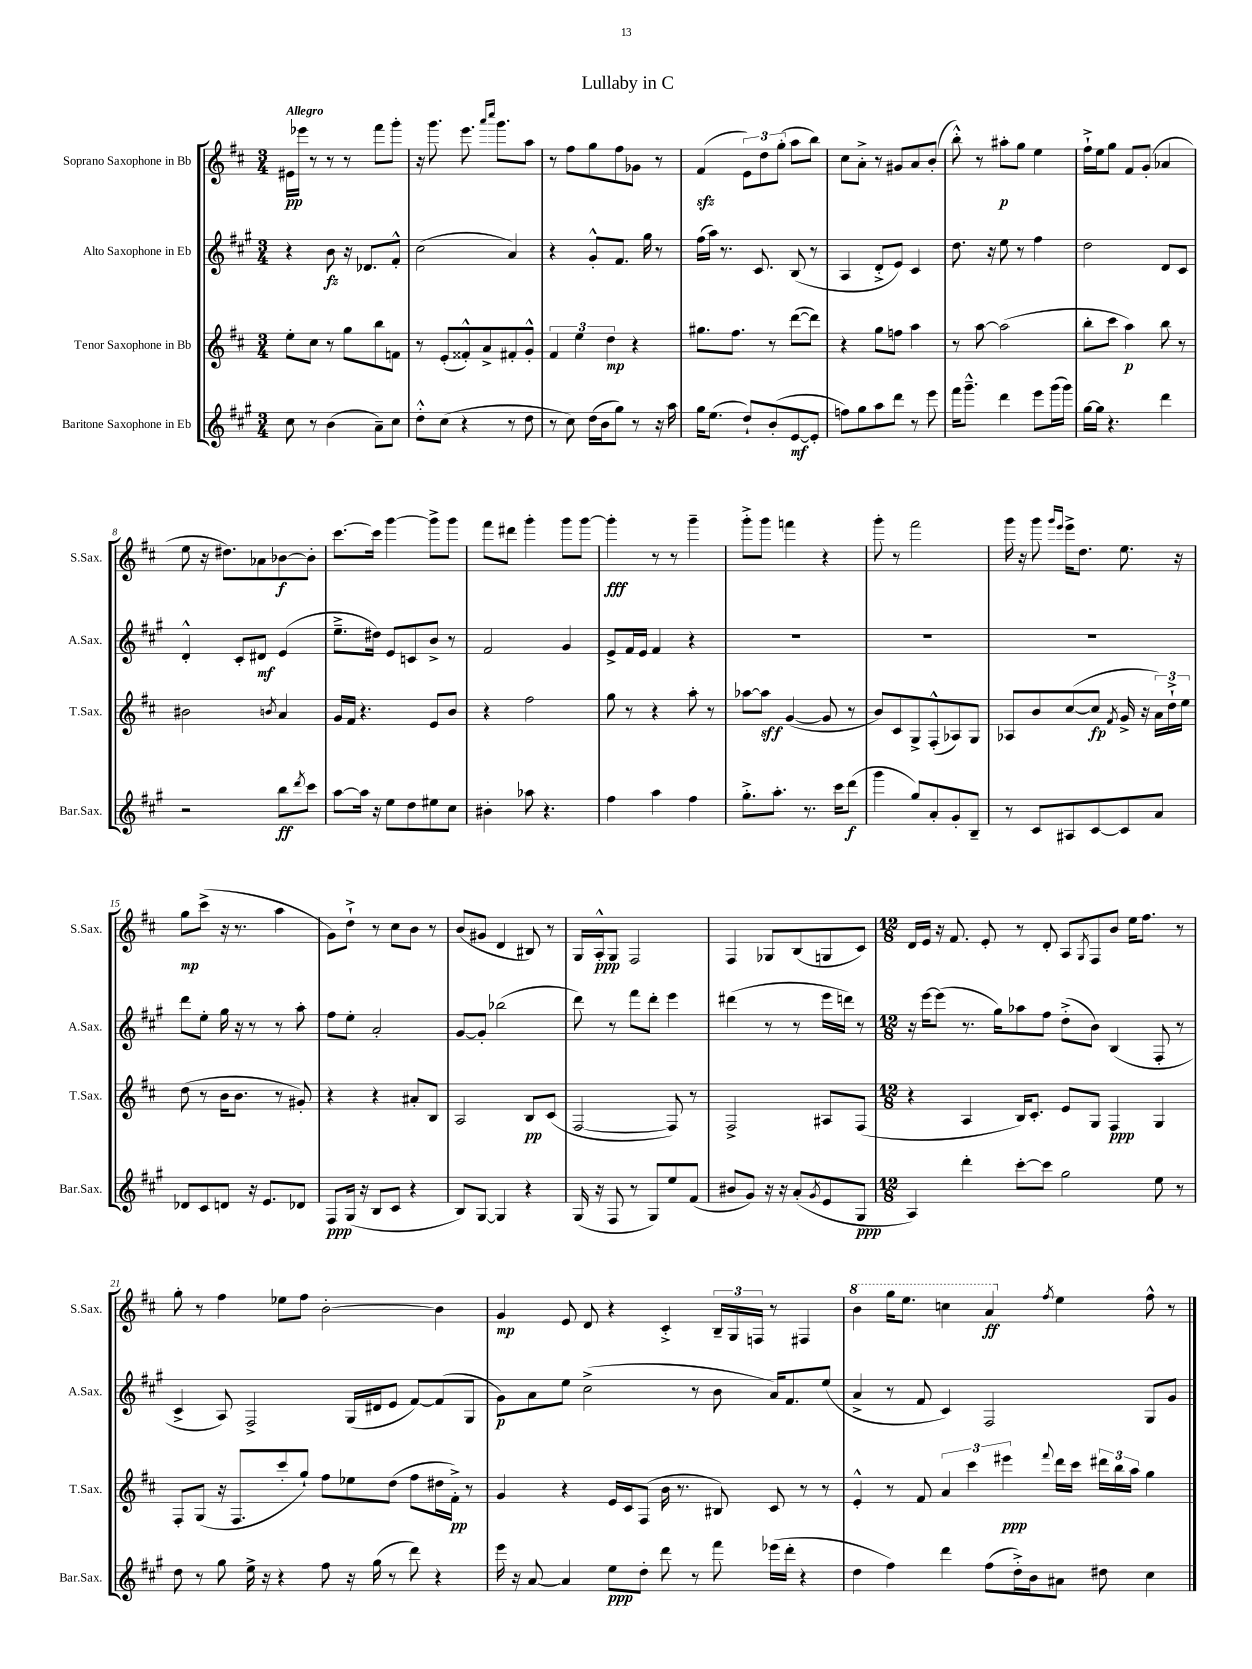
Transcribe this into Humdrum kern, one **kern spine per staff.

**kern	**dynam	**kern	**dynam	**kern	**dynam	**kern	**dynam
*part4	*part4	*part3	*part3	*part2	*part2	*part1	*part1
*staff4	*staff4	*staff3	*staff3	*staff2	*staff2	*staff1	*staff1
*I"Baritone Saxophone in Eb	*	*I"Tenor Saxophone in Bb	*	*I"Alto Saxophone in Eb	*	*I"Soprano Saxophone in Bb	*
*I'Bar.Sax.	*	*I'T.Sax.	*	*I'A.Sax.	*	*I'S.Sax.	*
*clefG2	*	*clefG2	*	*clefG2	*	*clefG2	*
*k[f#c#g#]	*	*k[f#c#]	*	*k[f#c#g#]	*	*k[f#c#]	*
*M3/4	*	*M3/4	*	*M3/4	*	*M3/4	*
=1	=1	=1	=1	=1	=1	=1	=1
!	!	!	!	!	!	!LO:TX:a:B:t=Allegro	!
8cc#\	.	8ee'\L	.	4r	.	16e#X\LL	pp
.	.	.	.	.	.	16eee-X\JJ	.
8r	.	8cc#\J	.	.	.	8r	.
(4b\	.	8r	.	8b\	fz	8r	.
.	.	8gg\L	.	16r	.	8r	.
.	.	.	.	8.d-X/L	.	.	.
8a~\L)	.	8bb\	.	.	.	8fff#\L	.
8cc#\J	.	8fn\J	.	8f#'^^/J	.	8ggg'\J	.
=2	=2	=2	=2	=2	=2	=2	=2
8dd'^^\L	.	8r	.	(2cc#\	.	16r	.
.	.	.	.	.	.	8.ggg\	.
(8cc#\J	.	(8e'/L	.	.	.	.	.
4r	.	8f##X'^^/)	.	.	.	8.eee\	.
.	.	8a^/	.	.	.	.	.
.	.	.	.	.	.	16qqaaa/LL	.
.	.	.	.	.	.	16qqcccc#/JJ	.
.	.	.	.	.	.	8.ggg\L	.
8r	.	8f#X'/	.	4a/)	.	.	.
8dd\	.	8g'^^/J	.	.	.	8aa\J	.
=3	=3	=3	=3	=3	=3	=3	=3
8r	.	6f#/	.	4r	.	8r	.
8cc#\)	.	.	.	.	.	8ff#\L	.
.	.	6ee\	.	.	.	.	.
(16dd\LL	.	.	.	8g#'^^/L	.	8gg\	.
16b\J	.	.	.	.	.	.	.
.	.	6dd\	mp	.	.	.	.
8gg#\J)	.	.	.	8.f#/J	.	8ff#\	.
8r	.	4r	.	.	.	8g-X\J	.
.	.	.	.	16gg#\	.	.	.
16r	.	.	.	8r	.	8r	.
16aa\	.	.	.	.	.	.	.
=4	=4	=4	=4	=4	=4	=4	=4
16gg#\KL	.	8.gg#X\L	.	(16ff#\LL	.	(4f#zz/	.
(8.ee\J	.	.	.	16aa\JJ)	.	.	.
.	.	.	.	8.r	.	.	.
.	.	8.ff#\J	.	.	.	.	.
8dd`/L)	.	.	.	.	.	12e\L)	.
.	.	.	.	8.c#/	.	.	.
.	.	.	.	.	.	12dd\	.
(8b'/	.	8r	.	.	.	.	.
.	.	.	.	.	.	(12gg'\J	.
[8e/	mf	([8ddd\L	.	(8B/	.	8aa\L	.
8e'/J]	.	8ddd\J])	.	8r	.	8bb\J)	.
=5	=5	=5	=5	=5	=5	=5	=5
8ffn\L)	.	4r	.	4A/	.	8cc#\L	.
8gg#\	.	.	.	.	.	8a'^\J	.
8aa\	.	8gg\L	.	8d'^/L	.	8r	.
8ddd\J	.	8ffn\J	.	8e/J)	.	8g#X/L	.
8r	.	4aa\	.	4c#/	.	8a/	.
8eee\	.	.	.	.	.	(8b'/J	.
=6	=6	=6	=6	=6	=6	=6	=6
16fff#\KL	.	8r	.	8.dd\	.	8bb'^^\)	.
8.ggg#~^^\J	.	.	.	.	.	.	.
.	.	[8aa\	.	.	.	8r	.
.	.	.	.	16r	.	.	.
4ddd\	.	(2aa\]	.	8ee\	.	8aa#X'\L	p
.	.	.	.	8r	.	8gg\J	.
8eee\L	.	.	.	4ff#\	.	4ee\	.
(16ggg#\L	.	.	.	.	.	.	.
16ggg#\JJ)	.	.	.	.	.	.	.
=7	=7	=7	=7	=7	=7	=7	=7
[16gg#\LL	.	8bb'\L	.	2dd\	.	16ff#`^\LL	.
16gg#\JJ]	.	.	.	.	.	16ee\J	.
4.r	.	8ccc#\J	.	.	.	8gg\J	.
.	.	4aa\)	p	.	.	8f#/L	.
.	.	.	.	.	.	(8g'/J	.
4ddd\	.	8bb\	.	8d/L	.	4a-X/	.
.	.	8r	.	8c#/J	.	.	.
!!LO:LB:g=z
=8	=8	=8	=8	=8	=8	=8	=8
2r	.	2b#X\	.	4d'^^/	.	8ee\	.
.	.	.	.	.	.	16r	.
.	.	.	.	.	.	8.dd#X\L)	.
.	.	.	.	8c#'/L	.	.	.
.	.	.	.	8d#X/J	mf	8a-X\	.
.	.	8qbn/	.	.	.	.	.
8bb\L	ff	4a/	.	(4e/	.	[8b-X\	f
8qddd/	.	.	.	.	.	.	.
8ccc#\J	.	.	.	.	.	8b-'\J]	.
=9	=9	=9	=9	=9	=9	=9	=9
[8aa\L	.	16g/LL	.	8.ee~^\L	.	[8.ccc#\L	.
.	.	16f#/JJ	.	.	.	.	.
16aa\Jk]	.	4.r	.	.	.	.	.
16r	.	.	.	16dd#X\Jk)	.	16ccc#\Jk]	.
8ee\L	.	.	.	8e/L	.	[4ggg\	.
8dd\	.	.	.	8cn/	.	.	.
8ee#X\	.	8e/L	.	8b^/J	.	8ggg^\L]	.
8cc#\J	.	8b/J	.	8r	.	8ggg\J	.
=10	=10	=10	=10	=10	=10	=10	=10
4b#X'\	.	4r	.	2f#/	.	8fff#\L	.
.	.	.	.	.	.	8ddd#X\J	.
8aa-X\	.	2ff#\	.	.	.	4ggg'\	.
4.r	.	.	.	.	.	.	.
.	.	.	.	4g#/	.	8ggg\L	.
.	.	.	.	.	.	[8ggg\J	.
=11	=11	=11	=11	=11	=11	=11	=11
4ff#\	.	8gg\	.	8e^/L	.	4ggg'\]	fff
.	.	8r	.	16f#/L	.	.	.
.	.	.	.	16e/JJ	.	.	.
4aa\	.	4r	.	4f#/	.	8r	.
.	.	.	.	.	.	8r	.
4ff#\	.	8aa'\	.	4r	.	4ggg~\	.
.	.	8r	.	.	.	.	.
=12	=12	=12	=12	=12	=12	=12	=12
8.gg#'^\L	.	[8aa-X\L	.	2.r	.	8ggg'^\L	.
.	.	8aa-\J]	sff	.	.	8ggg\J	.
8.aa'\J	.	.	.	.	.	.	.
.	.	([4g/	.	.	.	4fffn\	.
8.r	.	.	.	.	.	.	.
.	.	8g/]	.	.	.	4r	.
16ccc#\KL	.	.	.	.	.	.	.
(8ddd\J	f	8r	.	.	.	.	.
=13	=13	=13	=13	=13	=13	=13	=13
4ggg#\	.	8b/L)	.	2.r	.	8ggg'\	.
.	.	8c#/	.	.	.	8r	.
8gg#/L)	.	8G^/	.	.	.	2fff#\	.
8a'/	.	(8F#'^^/	.	.	.	.	.
8g#'/	.	8A-X/)	.	.	.	.	.
8B~/J	.	8G/J	.	.	.	.	.
=14	=14	=14	=14	=14	=14	=14	=14
8r	.	8A-X/L	.	2.r	.	16ggg\	.
.	.	.	.	.	.	16r	.
8c#/L	.	8b/	.	.	.	8ggg\	.
.	.	.	.	.	.	16qqggg/LL	.
.	.	.	.	.	.	16qqeee/JJ	.
8A#X/	.	([8cc#/	.	.	.	16eee^\KL	.
.	.	.	.	.	.	8.dd\J	.
[8c#/	.	8cc#/J]	fp	.	.	.	.
.	.	8qf#/	.	.	.	.	.
8c#/]	.	16g^/	.	.	.	8.ee\	.
.	.	16r	.	.	.	.	.
8a/J	.	24a\LL)	.	.	.	.	.
.	.	24dd`^\	.	.	.	.	.
.	.	.	.	.	.	16r	.
.	.	24ee\JJ	.	.	.	.	.
!!LO:LB:g=z
=15	=15	=15	=15	=15	=15	=15	=15
8d-X/L	.	(8dd\	.	8ddd\L	.	8gg\L	mp
8c#/	.	8r	.	8ee'\J	.	(8ccc#^\J	.
8dn/J	.	16b\KL	.	16gg#\	.	16r	.
.	.	8.b\J	.	16r	.	8.r	.
16r	.	.	.	8r	.	.	.
8.e/L	.	.	.	.	.	.	.
.	.	8r	.	8r	.	4aa\	.
8d-X/J	.	8g#X'/)	.	8aa'\	.	.	.
=16	=16	=16	=16	=16	=16	=16	=16
8F#/L	ppp	4r	.	8ff#\L	.	8g\L)	.
(16G#/Jk	.	.	.	8ee'\J	.	8dd`^\J	.
16r	.	.	.	.	.	.	.
8B/L	.	4r	.	2a'/	.	8r	.
8c#/J	.	.	.	.	.	8cc#\L	.
4r	.	8a#X'/L	.	.	.	8b\J	.
.	.	8B/J	.	.	.	8r	.
=17	=17	=17	=17	=17	=17	=17	=17
8B/L)	.	2A/	.	[8g#/L	.	(8b/L	.
[8G#/J	.	.	.	8g#'/J]	.	8g#X/J	.
4G#/]	.	.	.	(2bb-X\	.	4d/	.
4r	.	8B/L	pp	.	.	8B#X/)	.
.	.	(8c#/J	.	.	.	8r	.
=18	=18	=18	=18	=18	=18	=18	=18
(16G#/	.	[2F#/	.	8ddd\)	.	16G/LL	.
16r	.	.	.	.	.	16A'^^/J	ppp
8F#/	.	.	.	8r	.	8G/J	.
8r	.	.	.	8fff#\L	.	2F#/	.
8G#/L)	.	.	.	8ddd'\J	.	.	.
8ee/	.	8F#/])	.	4eee\	.	.	.
(8f#/J	.	8r	.	.	.	.	.
=19	=19	=19	=19	=19	=19	=19	=19
8b#X/L	.	2F#^/	.	(4ddd#X\	.	4F#/	.
8g#/J)	.	.	.	.	.	.	.
16r	.	.	.	8r	.	8G-X/L	.
16r	.	.	.	.	.	.	.
(8a'/L	.	.	.	8r	.	(8B/	.
8qg#/	.	.	.	.	.	.	.
8e/	.	8A#X/L	.	16eee\LL	.	8Gn/	.
.	.	.	.	16dddn\JJ)	.	.	.
8G#/J	ppp	(8F#/J	.	8r	.	8c#/J)	.
=20	=20	=20	=20	=20	=20	=20	=20
*M12/8	*	*M12/8	*	*M12/8	*	*M12/8	*
4A/)	.	4r	.	16r	.	16d/LL	.
.	.	.	.	[16eee\KL	.	16e/JJ	.
.	.	.	.	(8eee\J]	.	16r	.
.	.	.	.	.	.	8.f#/	.
4ddd'\	.	4A/	.	8.r	.	.	.
.	.	.	.	.	.	8e'/	.
.	.	.	.	16gg#\KL)	.	.	.
[8ccc#'\L	.	16B/KL)	.	8aa-X\	.	8r	.
.	.	8.c#'/J	.	.	.	.	.
8ccc#\J]	.	.	.	8ff#\J	.	8d'/	.
2gg#\	.	8e/L	.	(8dd'^\L	.	8A/L	.
.	.	.	.	.	.	8qG/	.
.	.	8G/J	.	8b\J)	.	8F#/	.
.	.	4F#/	ppp	(4B/	.	8b/J	.
.	.	.	.	.	.	16ee\KL	.
.	.	.	.	.	.	8.ff#\J	.
8ee\	.	4G/	.	8F#'/	.	.	.
8r	.	.	.	8r	.	8r	.
!!LO:LB:g=z
=21	=21	=21	=21	=21	=21	=21	=21
8dd\	.	8F#'/L	.	4c#^/	.	8gg'\	.
8r	.	(8G/J	.	.	.	8r	.
8gg#\	.	16r	.	8A/)	.	4ff#\	.
.	.	8.F#/L	.	.	.	.	.
16ee^\	.	.	.	2F#^/	.	.	.
16r	.	.	.	.	.	.	.
4r	.	8ccc#'/	.	.	.	8ee-X\L	.
.	.	8gg`/J)	.	.	.	8ff#\J	.
8ff#\	.	8ff#\L	.	.	.	[2b'\	.
16r	.	8ee-X\	.	(16G#/LL	.	.	.
(16gg#\	.	.	.	16d#X/J	.	.	.
8r	.	(8dd\J	.	8e/J	.	.	.
8ddd\)	.	8ff#\L	.	[8f#/L)	.	.	.
4r	.	16dd#X\L	.	(8f#/]	.	4b\]	.
.	.	16f#'^\JJ)	pp	.	.	.	.
.	.	8r	.	8G#/J	.	.	.
=22	=22	=22	=22	=22	=22	=22	=22
16eee\	.	4g/	.	8g#\L)	p	4g/	mp
16r	.	.	.	.	.	.	.
[8a/	.	.	.	8a\	.	.	.
4a/]	.	4r	.	8ee\J	.	8e/	.
.	.	.	.	(2cc#^\	.	8d/	.
8ee\L	ppp	16e/LL	.	.	.	4r	.
.	.	16c#/J	.	.	.	.	.
8dd'\J	.	(8F#/J	.	.	.	.	.
8ddd\	.	16b\	.	.	.	4c#'^/	.
.	.	8.r	.	.	.	.	.
8r	.	.	.	8r	.	.	.
8fff#\	.	8B#X/)	.	8b\	.	24B~/LL	.
.	.	.	.	.	.	24G/	.
.	.	.	.	.	.	24Fn/JJ	.
(16eee-X\LL	.	8c#/	.	16a/KL)	.	8r	.
16ddd'\JJ	.	.	.	8.f#/	.	.	.
4r	.	8r	.	.	.	4F#X/	.
.	.	8r	.	(8ee/J	.	.	.
=23	=23	=23	=23	=23	=23	=23	=23
*	*	*	*	*	*	*8va	*
4dd\	.	4e'^^/	.	4a^/	.	4bb\	.
4ff#\)	.	8r	.	8r	.	16ggg\KL	.
.	.	.	.	.	.	8.eee\J	.
.	.	8f#/	.	8f#/	.	.	.
4ddd\	.	6a/	.	4c#/)	.	4cccn\	.
.	.	6ccc#\	.	.	.	.	.
(8ff#\L	.	.	.	2F#/	.	4aa/	ff
.	.	6eee#X\	ppp	.	.	.	.
16dd'^\L)	.	.	.	.	.	.	.
16b\J	.	.	.	.	.	.	.
*	*	*	*	*	*	*X8va	*
.	.	8qqfff#/	.	.	.	8qff#/	.
8a#X\J	.	16ddd\LL	.	.	.	4ee\	.
.	.	16ccc#\JJ	.	.	.	.	.
8dd#X\	.	24ddd#X\LL	.	.	.	.	.
.	.	24bb\	.	.	.	.	.
.	.	24aa\JJ	.	.	.	.	.
4cc#\	.	4gg\	.	8G#/L	.	8ff#^^\	.
.	.	.	.	8g#/J	.	8r	.
==	==	==	==	==	==	==	==
*-	*-	*-	*-	*-	*-	*-	*-
